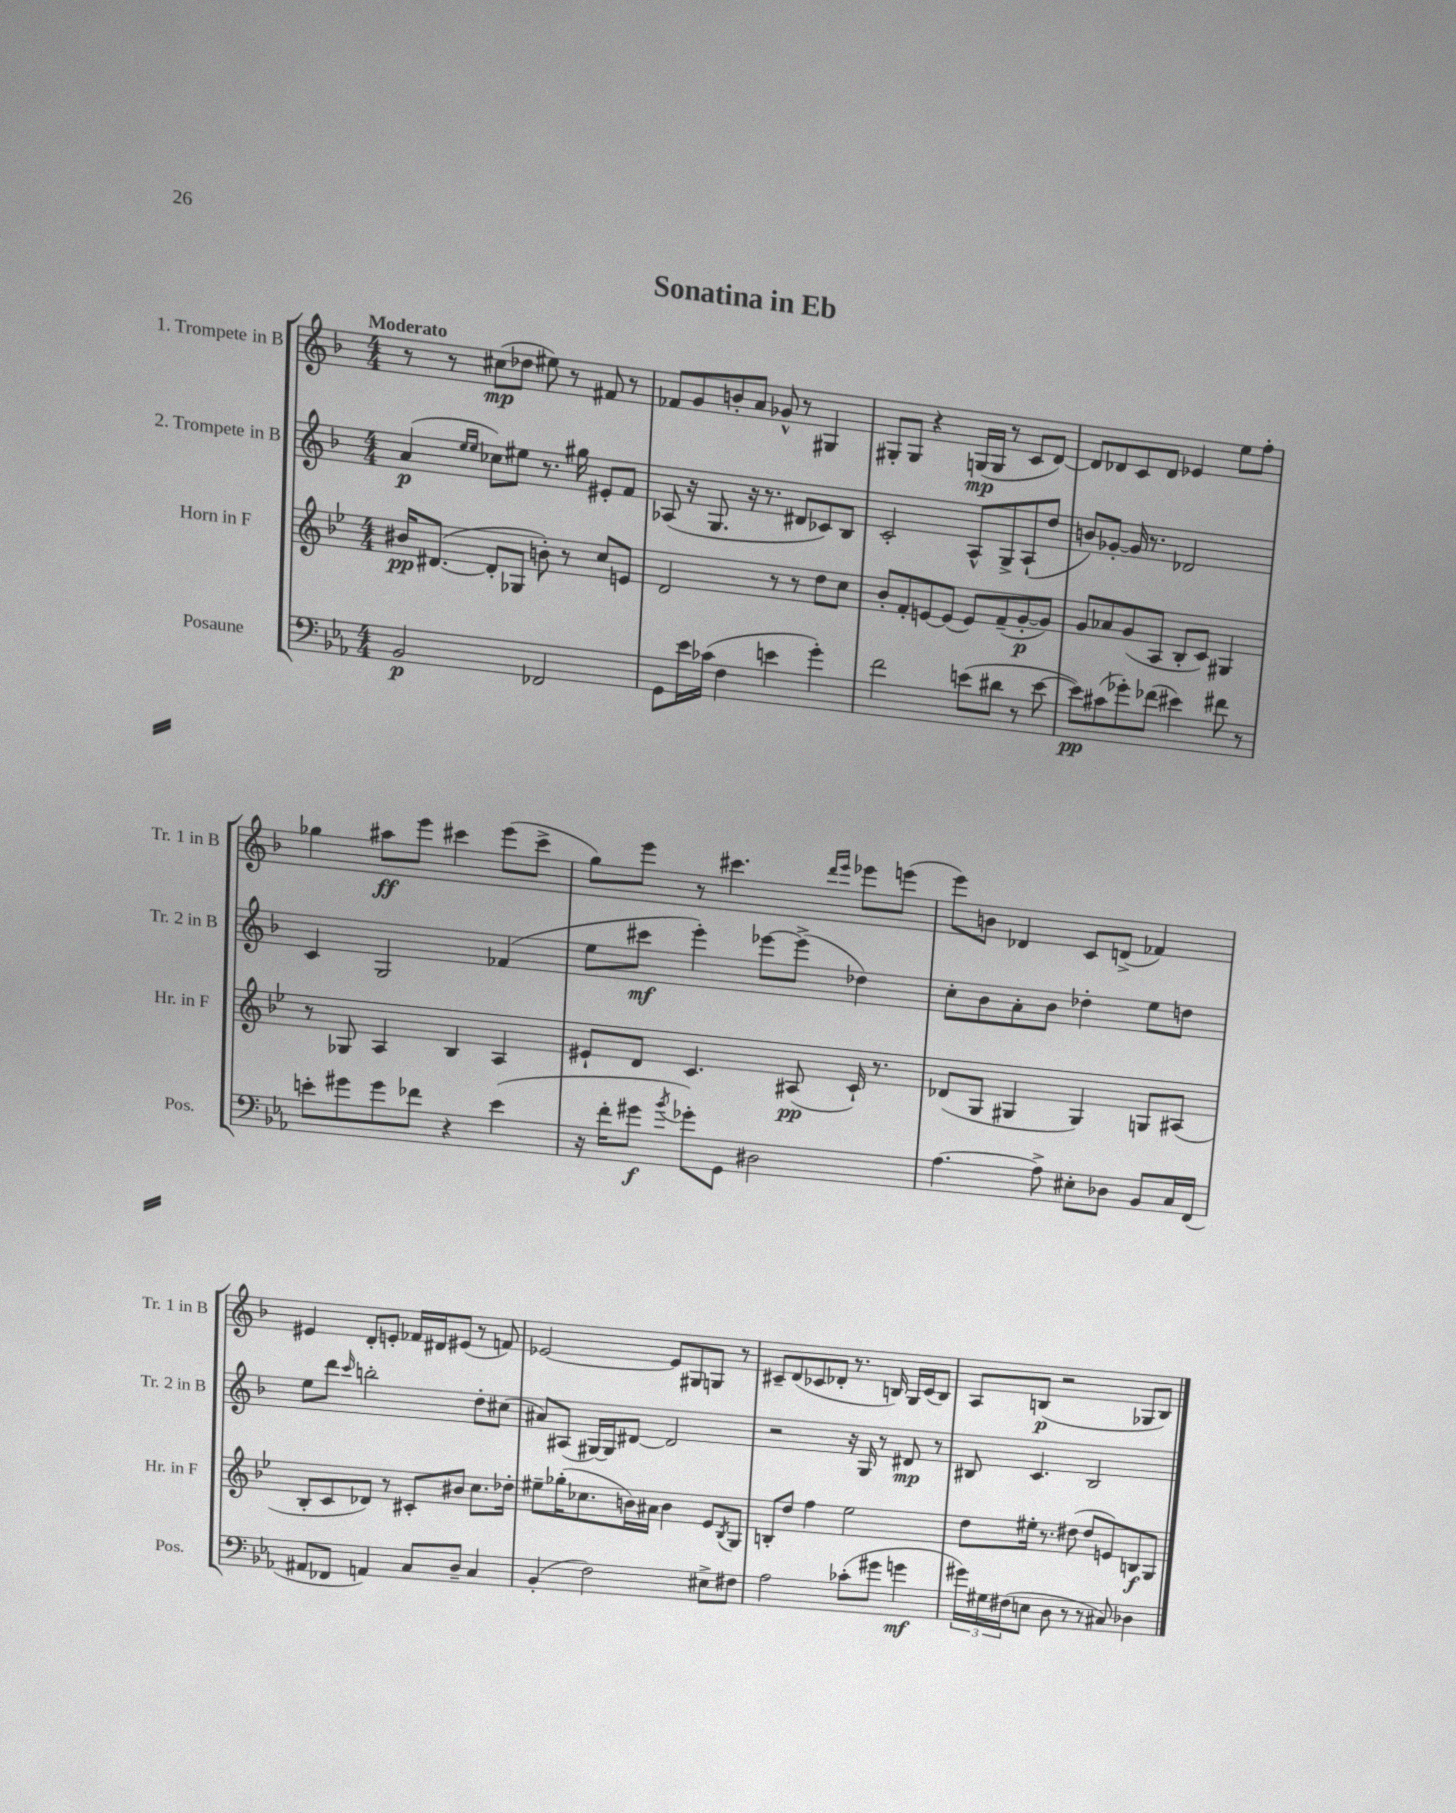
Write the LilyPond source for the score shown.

\header { title = "Sonatina in Eb" }
<<
\new StaffGroup <<
\new Staff = "s0" \with { instrumentName = "1. Trompete in B" shortInstrumentName = "Tr. 1 in B" } {
    \clef treble \key f \major \numericTimeSignature \time 4/4 \tempo "Moderato"
    r8 r8 cis''8\mp( des''8 eis''8) r8 fis'8 r8 |
    fes'8 g'8 b'8-. a'8 ges'8-^ r8 gis4 |
    gis8-. gis8 r4 g16\mp( g16 r8 c'8 d'8~) |
    d'8 des'8 c'8 des'8 ees'4 e''8 f''8-. |
    ges''4 ais''8\ff e'''8 cis'''4 e'''8( cis'''8-> |
    g''8) e'''8 r8 cis'''4. \grace { d'''16 e'''16 } ees'''8 e'''8( |
    e'''8) b'8 des'4 c'8 d'8->( fes'4) |
    eis'4 d'8-. e'8-. fes'16 dis'16 eis'8( r8 f'8) |
    ees'2~ ees'8 gis8 g8 r8 |
    cis'8-- d'8( ces'8 des'8-. r8. b16) g16 ces'16( b8) |
    a8 b8\p( r2 ges8 b8) \bar "|." |
}
\new Staff = "s1" \with { instrumentName = "2. Trompete in B" shortInstrumentName = "Tr. 2 in B" } {
    \clef treble \key f \major \numericTimeSignature \time 4/4
    a'4\p( \grace { e''16 e''16 } ces''8) eis''8 r8. gis''16 eis'8-. f'8 |
    aes8( r16 g8. r16 r8. dis'8 ces'8) bes8 |
    c'2-. a8-^ g8-> a8-!( d''8 |
    b'8) ges'8~-. ges'16 r8. des'2 |
    c'4 g2 fes'4( |
    e''8 cis'''8\mf e'''4-.) ees'''8~ ees'''8->( des''4) |
    c''8-. bes'8 a'8-. bes'8 des''4-. e''8 d''8 |
    e''8 d'''8 \grace { c'''16 } b''2-. d''8-. cis''8( |
    ais'8) ais8( gis16~) gis16 dis'8~ dis'2 |
    r2 r16 g16 r8 dis'8\mp r8 |
    bis8 c'4. bis2 \bar "|." |
}
\new Staff = "s2" \with { instrumentName = "Horn in F" shortInstrumentName = "Hr. in F" } {
    \clef treble \key bes \major \numericTimeSignature \time 4/4
    bis'16\pp dis'8.~( dis'8-. ges8 b'8-.) r8 c''8 e'8 |
    d'2 r8 r8 d''8 c''8 |
    bes'8-. f'8-. e'8~ e'8( e'8) f'8--( g'8~-.\p g'8) |
    g'8 aes'8 g'8( a8 bes8-. c'8) gis4 |
    r8 ges8 a4 bes4 a4 |
    eis'8-! d'8 c'4. ais8\pp( c'16-!) r8. |
    des'8( g8 gis4 gis4) g8 ais8( |
    bes8-. c'8 des'8) r8 cis'8-. bis'8 c''8. des''16-. |
    eis''8-- ges''16-.( ces''8. b'16) ais'16 b'4 ees'8 \acciaccatura { bes8 } g8 |
    b8-. d''8 f''4 ees''2 |
    d''8 eis''16-. r8. dis''8( dis''8 e'8) b8\f g8 \bar "|." |
}
\new Staff = "s3" \with { instrumentName = "Posaune" shortInstrumentName = "Pos." } {
    \clef bass \key ees \major \numericTimeSignature \time 4/4
    bes,2\p fes,2 |
    g,8 ees'16 ces'16( f4 e'4 g'4-.) |
    f'2 e'8( dis'8 r8 e'8~ |
    e'8\pp) cis'8( ges'8-.) fes'8( eis'4) fis'8 r8 |
    e'8-. gis'8 gis'8 fes'8 r4 e'4( |
    r16 f'16-. gis'8\f \acciaccatura { bes'8 } ges'8-.) g,8 dis2 |
    aes4.~ aes8-> eis8-. des8 bes,8 c16 f,16( |
    ais,8 fes,8 a,4) c8 d8-- c4 |
    bes,4-.( f2) eis8-> fis8 |
    aes2 ces'8-.( gis'8 g'4\mf |
    \tuplet 3/2 { gis'16) gis16 fis16( } e8 d8 r8 r8 cis8) des4 \bar "|." |
}
>>
>>
\layout { \context { \Score \remove "Bar_number_engraver" } }
